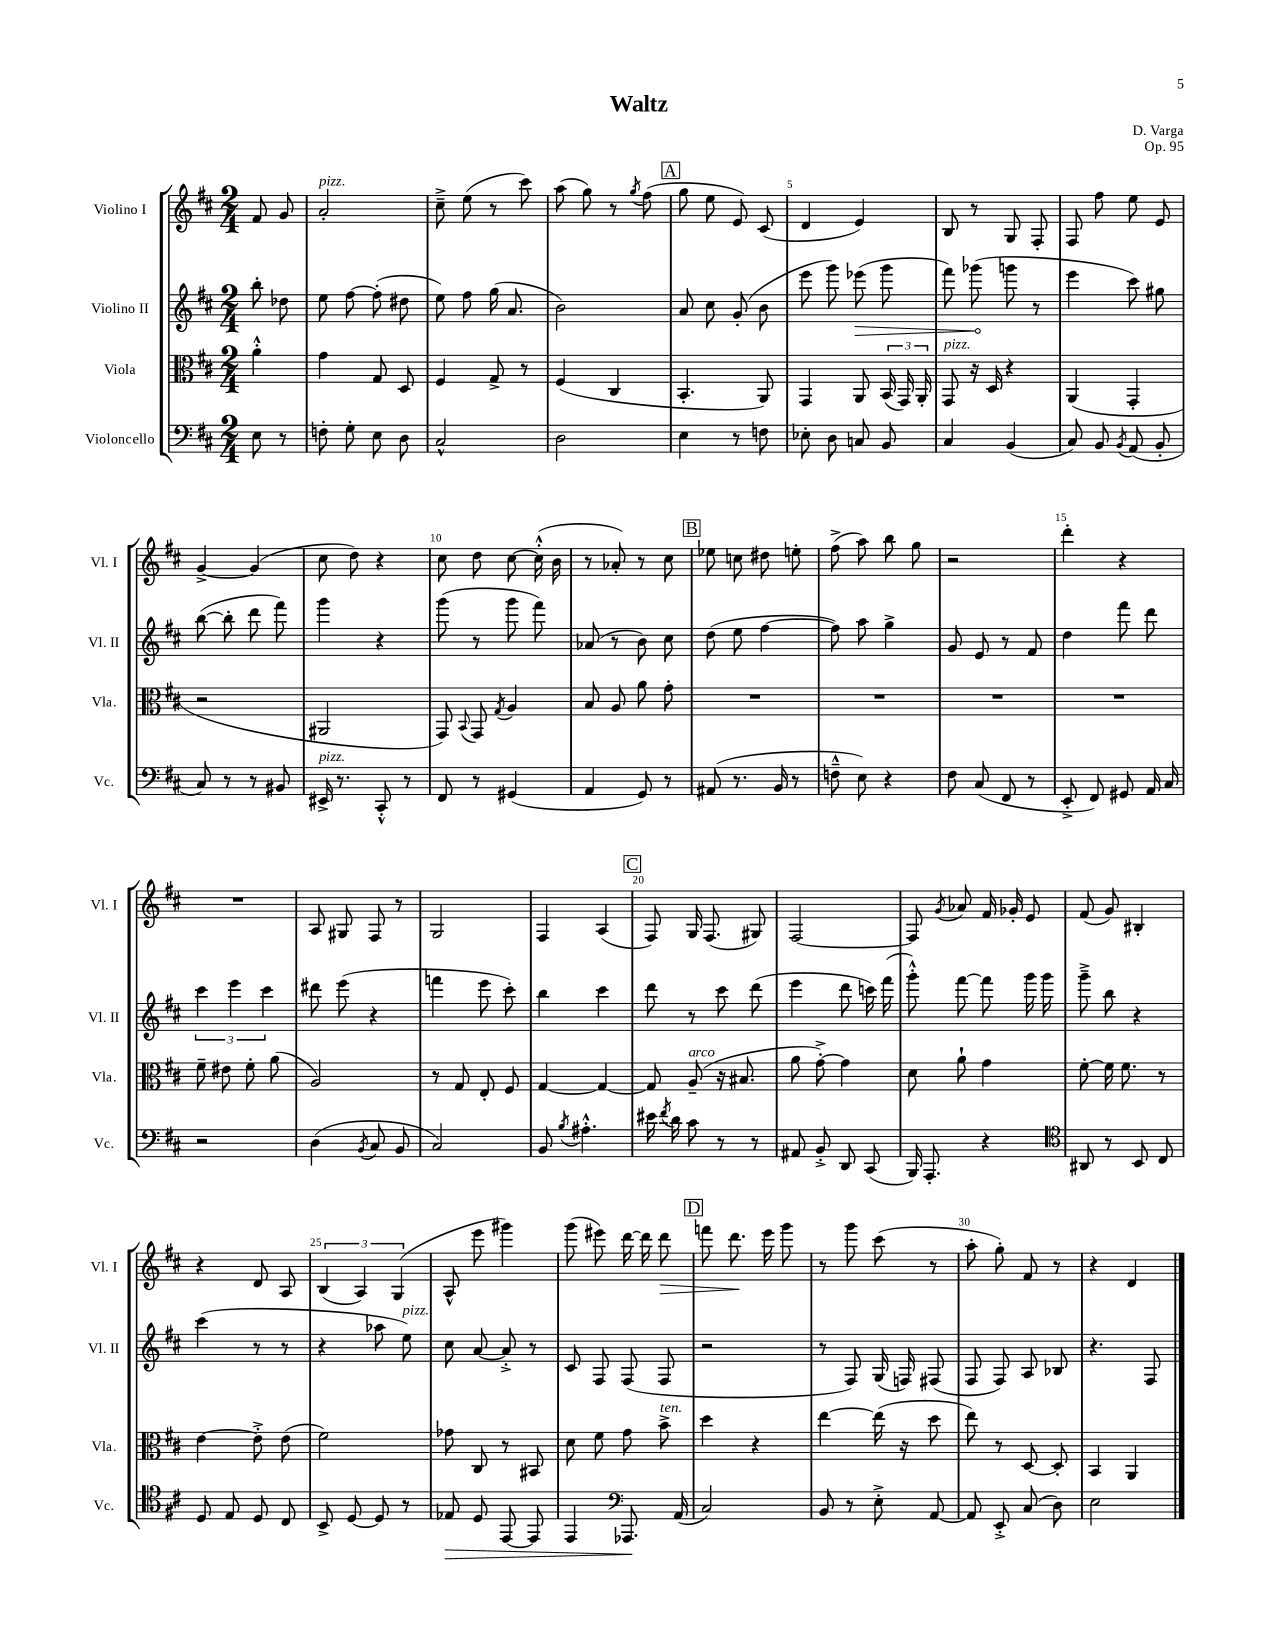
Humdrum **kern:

**kern	**kern	**kern	**kern
*staff4	*staff3	*staff2	*staff1
*clefF4	*clefC3	*clefG2	*clefG2
*k[f#c#]	*k[f#c#]	*k[f#c#]	*k[f#c#]
*M2/4	*M2/4	*M2/4	*M2/4
8E	4a'^^	8bb'	8f#
8r	.	8dd-	8g
=	=	=	=
8F'	4g	8ee	2a'
8G'	.	[8ff#	.
8E	8G	(8ff#']	.
8D	8D	8dd#	.
=	=	=	=
2C#^^	4F#	8ee)	8cc#~^
.	.	8ff#	(8ee
.	8G^	(16gg	8r
.	.	8.a	.
.	8r	.	8ccc#)
=	=	=	=
2D	(4F#	2b)	(8aa
.	.	.	8gg)
.	4C#	.	8r
.	.	.	8qgg
.	.	.	(8ff#
=	=	=	=
4E	4.BB'	8a	8gg
.	.	8cc#	8ee
8r	.	(8g'	8e)
8F	8AA)	8b	(8c#
=	=	=	=
8E-'	4GG	8eee	4d
8D	.	8ggg)	.
8C	8AA	(8eee-	4e)
8BB	(24BB	8ggg	.
.	24GG)	.	.
.	24AA'	.	.
=	=	=	=
4C#	8GG	8fff#)	8B
.	16r	(8ggg-	8r
.	16D	.	.
(4BB	4r	8ggg	8G
.	.	8r	8F#'
=	=	=	=
8C#)	(4AA	4eee	8F#
8BB	.	.	8ff#
8qBB	.	.	.
(8AA	4GG'	8ccc#)	8ee
8BB'	.	8gg#	8e
=	=	=	=
8C#)	2r	([8bb	[4g^
8r	.	8bb']	.
8r	.	8ddd	(4g]
8BB#	.	8fff#)	.
=	=	=	=
16EE#^	2AA#	4ggg	8cc#
8.r	.	.	.
.	.	.	8dd)
8CC#'^^	.	4r	4r
8r	.	.	.
=	=	=	=
8FF#	8GG)	(8ggg	8cc#
.	8qqBB	.	.
8r	8GG	8r	8dd
.	8qG	.	.
(4GG#	4A	8ggg	[8cc#
.	.	8fff#)	(16cc#'^^]
.	.	.	16b
=	=	=	=
4AA	8B	(8a-	8r
.	8A	8r	8a-')
8GG)	8a	8b)	8r
8r	8g'	8cc#	8cc#
=	=	=	=
(8AA#	2r	(8dd	8ee-
8.r	.	8ee	8cc
.	.	[4ff#	8dd#
16BB	.	.	.
8r	.	.	8ee'
=	=	=	=
8F~^^	2r	8ff#])	(8ff#^
8E)	.	8aa	8aa)
4r	.	4gg^	8bb
.	.	.	8gg
=	=	=	=
8F#	2r	8g	2r
(8C#	.	8e	.
8FF#	.	8r	.
8r	.	8f#	.
=	=	=	=
8EE'^	2r	4dd	4ddd'
8FF#)	.	.	.
8GG#	.	8fff#	4r
16AA	.	8ddd	.
16C#	.	.	.
=	=	=	=
2r	8f#~	6ccc#	2r
.	8e#	.	.
.	.	6eee	.
.	8f#'	.	.
.	.	6ccc#	.
.	(8a	.	.
=	=	=	=
(4D	2A)	8ddd#	8A
.	.	(8eee	8G#
8qBB	.	.	.
8C#	.	4r	8F#
8BB	.	.	8r
=	=	=	=
2C#)	8r	4fff	2G
.	8G	.	.
.	8E'	8eee	.
.	8F#	8ccc#')	.
=	=	=	=
8BB	[4G	4bb	4F#
8qB	.	.	.
4.A#'^^	.	.	.
.	4G_	4ccc#	(4A
=	=	=	=
16e#	8G]	8ddd	8F#)
8qf#	.	.	.
16d	.	.	.
8c#	(8A~	8r	16G
.	.	.	(8.F#
8r	16r	8ccc#	.
.	8.B#	.	.
8r	.	(8ddd	8G#)
=	=	=	=
8AA#	8a	4eee	[2F#
8BB'^	[8g'^)	.	.
8DD	4g]	8ddd	.
(8CC#	.	16ccc)	.
.	.	(16fff#	.
=	=	=	=
16BBB)	8d	8ggg'^^)	8F#]
8.AAA'	.	.	.
.	.	.	8qg
.	8a`	[8fff#	8a-
4r	4g	8fff#]	16f#
.	.	.	16g-'
.	.	16ggg	8e
.	.	16ggg	.
=	=	=	=
*clefC4	*	*	*
8AA#	[8f#'	8ggg~^	(8f#
8r	16f#]	8bb	8g)
.	8.f#	.	.
8BB	.	4r	4B#'
8C#	8r	.	.
=	=	=	=
8D	[4e	(4ccc#	4r
8E	.	.	.
8D	8e'^]	8r	8d
8C#	(8e	8r	8A
=	=	=	=
8BB^	2f#)	4r	(6B
[8D	.	.	.
.	.	.	6A)
8D]	.	8aa-	.
.	.	.	(6G
8r	.	8ee)	.
=	=	=	=
8E-	8g-	8cc#	8A^^
8D	8C#	[8a	8eee
[8EE	8r	8a'^]	4ggg#)
8EE]	8BB#	8r	.
=	=	=	=
4EE	8d	8c#	(8ggg
.	8f#	8F#	8eee#)
*clefF4	*	*	*
8.AAA-	8g	(8F#	[16ddd
.	.	.	16ddd]
.	8b^	8F#	8ddd
(16AA	.	.	.
=	=	=	=
2C#)	4dd	2r	8fff
.	.	.	8.ddd
.	4r	.	.
.	.	.	16eee
.	.	.	8ggg
=	=	=	=
8BB	[4ee	8r	8r
8r	.	8F#)	8ggg
8E'^	(16ee]	(16G	(8ccc#
.	16r	16F)	.
[8AA	8dd	(8F#	8r
=	=	=	=
8AA]	8ee)	8F#	8aa'
8EE'^	8r	8F#)	8gg')
(8C#	[8D	8A	8f#
8D)	8D']	8B-	8r
=	=	=	=
2E	4BB	4.r	4r
.	4AA	.	4d
.	.	8F#	.
==	==	==	==
*-	*-	*-	*-
